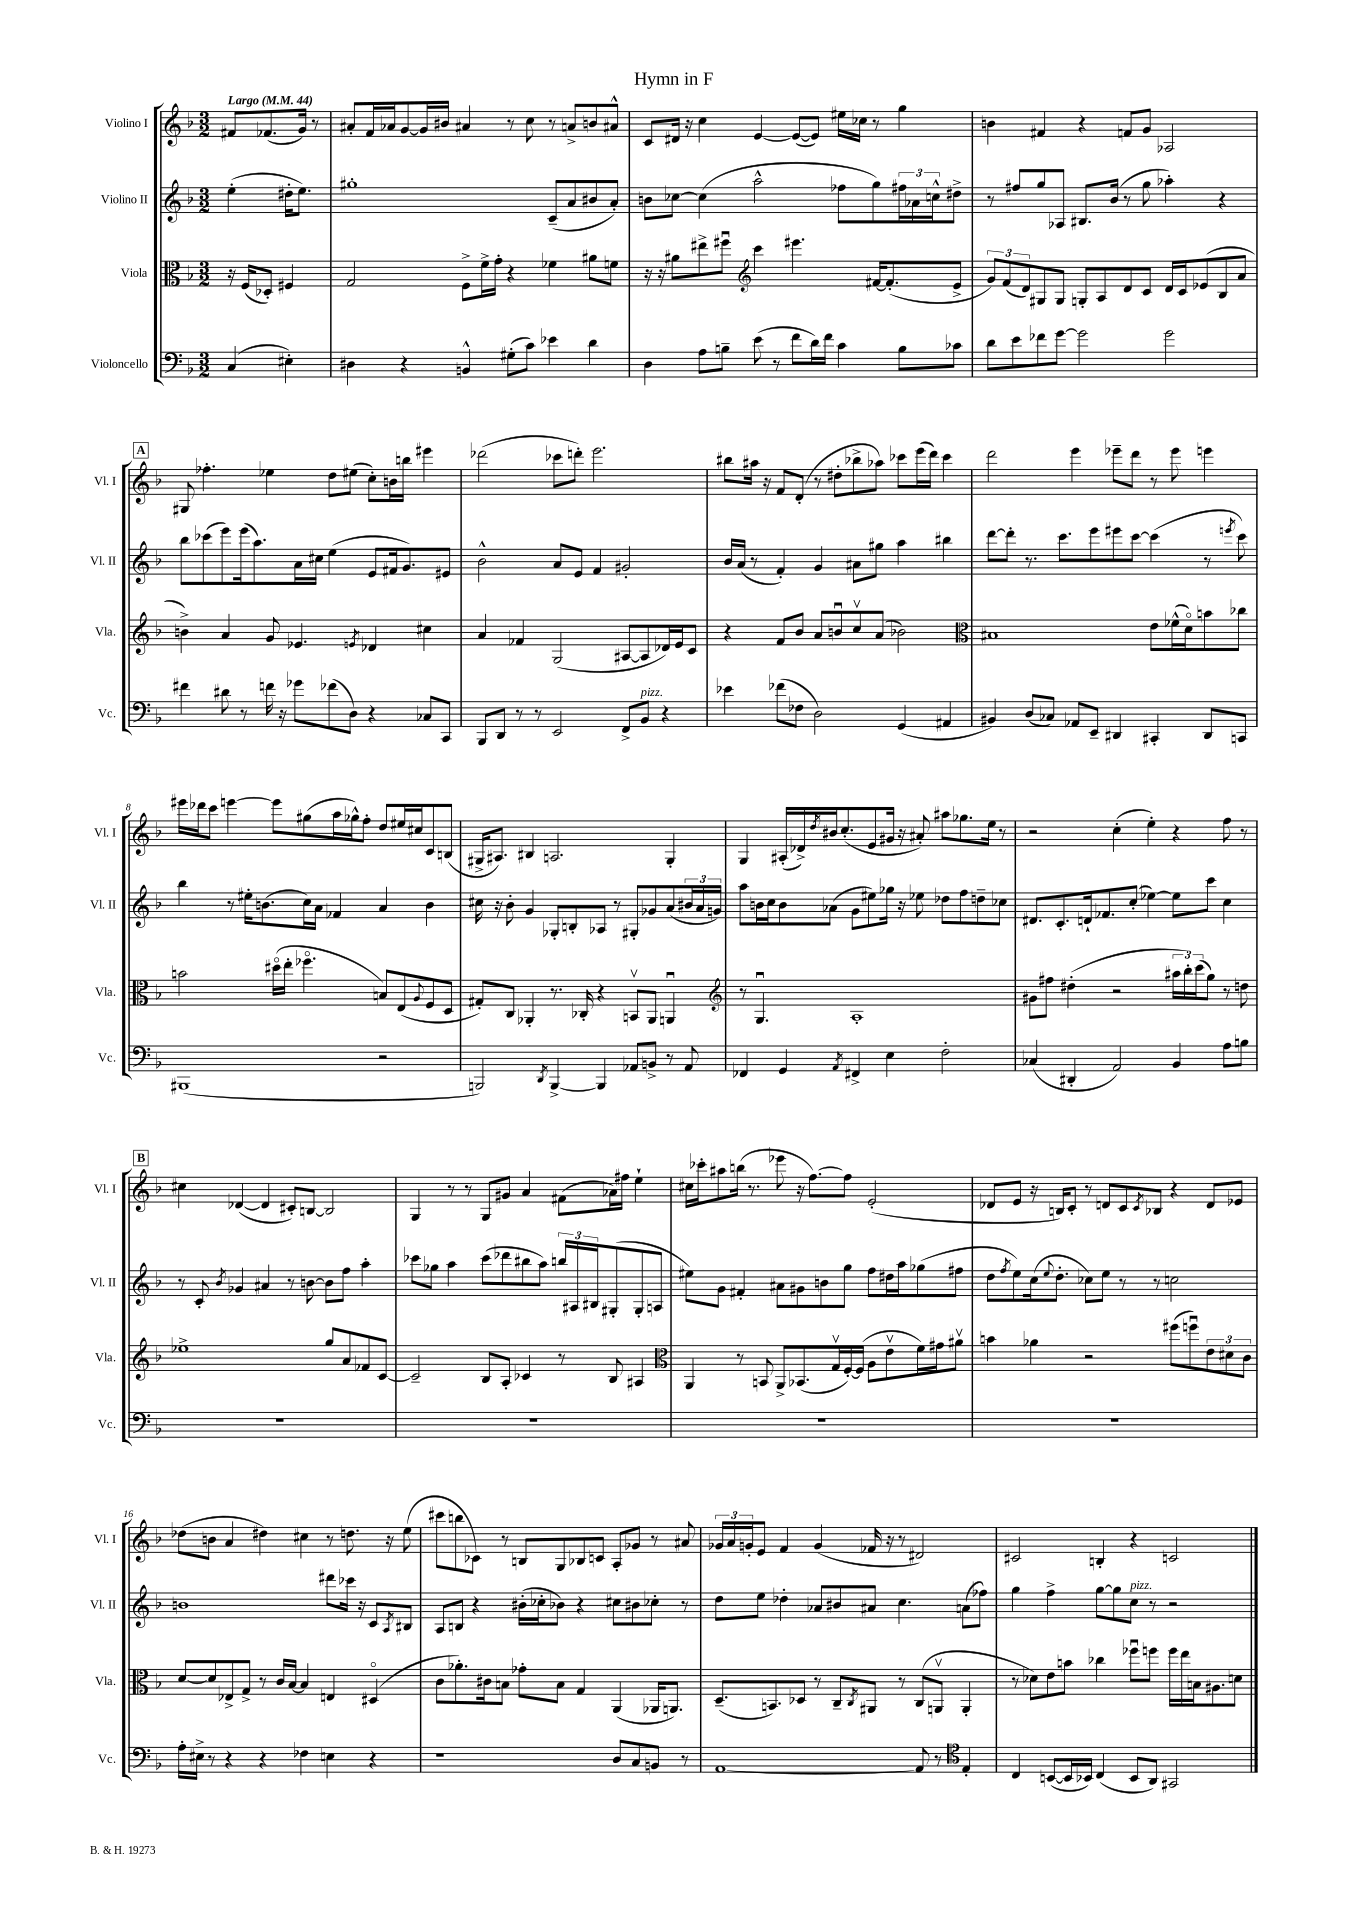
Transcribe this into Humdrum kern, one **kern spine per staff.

**kern	**kern	**kern	**kern
*staff4	*staff3	*staff2	*staff1
*clefF4	*clefC3	*clefG2	*clefG2
*k[b-]	*k[b-]	*k[b-]	*k[b-]
*M3/2	*M3/2	*M3/2	*M3/2
*MM44	*MM44	*MM44	*MM44
(4C/	16r	(4ee'\	8f#/L
.	(16F/LK	.	.
.	8D-'/J)	.	(8.f-/
4E#'\)	4F#/	16dd#'\LK	.
.	.	8.ee\J)	16g/Jk)
.	.	.	8r
=	=	=	=
4D#\	2G/	1gg#'	8a#'/L
.	.	.	16f/L
.	.	.	16a-/J
4r	.	.	[8g/
.	.	.	16g/]L
.	.	.	16b#/JJ
4BB^^/	8F^\L	.	4a#/
.	16f^\L	.	.
.	16g'\JJ	.	.
(8G#'\L	4r	.	8r
8c\J)	.	.	8cc\
4e-\	4f-\	(8c~/L	8r
.	.	8a/	8a^/L
4d\	8a#\L	8b#/	8b/
.	8f\J	8a'/J)	8a#^^/J
=	=	=	=
4D\	16r	8b\L	8c/L
.	16r	.	.
.	8a#\L	[8cc-\J	16d#/Jk
.	.	.	16r
8A\L	8ee#^\	(4cc-\]	4cc\
8B~\J	8ff#u\J	.	.
*	*clefG2	*	*
(8e\	4ccc\	2aa^^\	[4e/
8r	.	.	.
8f\L	4.eee#\	.	(8e/_L
16d\L)	.	.	8e/]J)
16f\JJ	.	.	.
4c\	.	8ff-\L	16ee#\LL
.	.	.	16cc-\JJ
.	[16f#/LK	8gg\)	8r
.	(8.f#'/]	.	.
8B\L	.	24ff#\L	4gg\
.	.	24a-\	.
.	.	24cc^^\J	.
8c-\J	8e^/J	8dd#^\J	.
=	=	=	=
8d\L	12g/L)	8r	4b\
.	(12f/	.	.
8e\	.	8ff#/L	.
.	12d/)	.	.
8f-\	8G#/	8gg/	4f#/
[8g\J	8G#/J	8A-/J	.
2g\]	8G'/L	8.B#/L	4r
.	8A/	.	.
.	.	(16b-/Jk	.
.	8d/	8r	8f/L
.	8c/J	8gg\	8g/J
2g\	16d/LL	4aa-'\)	2A-/
.	16c/J	.	.
.	(8e-/	.	.
.	8B-/	4r	.
.	8a/J	.	.
=	=	=	=
4f#\	4b^\)	8bb-\L	8G#/
.	.	(8ccc-\	4.ff-'\
8d#\	4a/	8eee\)	.
8r	.	(16eee\k	.
.	.	8.aa\)	.
16f\	8g/	.	4ee-\
16r	.	.	.
8g-\L	4.e-/	16a\L	.
.	.	16cc#\JJ	.
(8f-\	.	(4ee\	8dd\L
8D\J)	.	.	(8ee#\J
.	8qe/	.	.
4r	4d-/	8e/L	8cc'\L)
.	.	16f#/k	16b\L
.	.	8.g/)	16bb\JJ
8C-/L	4cc#\	.	4eee#\
8CC/J	.	8e#/J	.
=	=	=	=
8BBB-/L	4a/	2b-^^\	(2ddd-\
8DD/J	.	.	.
8r	4f-/	.	.
8r	.	.	.
2EE/	(2G/	8a/L	8ccc-\L
.	.	8e/J	8ddd'\J)
.	.	4f/	2.eee\
8FF^/L	[8A#/L	2g#'/	.
8BB-/J	8A#/]	.	.
4r	16d-/L)	.	.
.	16e/J	.	.
.	8c/J	.	.
=	=	=	=
4e-\	4r	16b-/LL	8bb#\L
.	.	(16a/JJ	.
.	.	8r	16aa#\Jk
.	.	.	16r
(8f-\L	8f/L	4f'/)	8f/L
8F-\J	8b-/J	.	(8d'/J
2D\)	8a/L	4g/	8r
.	8bu/	.	8dd#'\L
.	8ccv/	8a#\L	8bb-^\
.	(8a/J	8gg#\J	8aa-\J)
(4GG/	2b-\)	4aa\	8ccc-\L
.	.	.	(16eee\L
.	.	.	16ddd\JJ)
4AA#/	.	4bb#\	4ccc-\
=	=	=	=
*	*clefC3	*	*
4BB#/)	1B#	[8ddd\L	2ddd\
.	.	8ddd'\]J	.
(8D/L	.	8.r	.
8C-/J)	.	.	.
.	.	8.ccc\L	.
8AA-/L	.	.	4eee\
8EE~/J	.	8eee\	.
4DD#/	.	8eee#\	8eee-~\L
.	.	[8ccc\J	8ddd\J
4CC#'/	8e\L	(4ccc\]	8r
.	(16f-^^\L	.	8eee-\
.	16do\J)	.	.
8DD#/L	8b\	8r	4eee\
.	.	8qeee/	.
8CC/J	8cc-\J	8ccc\)	.
=	=	=	=
(1BBB#	2b\	4bb-\	16eee#\LL
.	.	.	16ddd-\J
.	.	.	8ccc\J
.	.	8r	[4eee\
.	.	16ee#'\LK	.
.	.	(8.b\	.
.	(16dd#o\LL	.	8eee\]L
.	16ee'\JJ	.	.
.	4.ff-o\	16cc\L)	(8gg#\
.	.	16a\JJ	.
.	.	4f-/	16aa\L
.	.	.	16gg-^^\J)
.	.	.	8ff'\J
2r	8B/L)	4a/	8dd/L
.	(8E/	.	16ee#/L
.	.	.	16cc#/J
.	8qqA/	.	.
.	8F/	4b\	8c/
.	8D/J	.	(8B/J
=	=	=	=
2BBB/)	8G#'/L)	16cc#\	16G#^/LK
.	.	16r	8.A#/J)
.	8C/J	8b-'\	.
.	4AA-'/	4g/	4B#/
8qDD/	.	.	.
[4BBB^/	8.r	8G-'/L	2.A/
.	.	8B'/	.
.	16C-'/	.	.
4BBB/]	4r	8A-/J	.
.	.	8r	.
8AA-/L	8BBv/L	8G#'/L	.
8BB^/J	8AA-/J	8g-/	.
8r	4AAu/	(8a/	4G#'/
8AA-/	.	24b#/L	.
.	.	24a/	.
.	.	24g/JJ)	.
=	=	=	=
*	*clefG2	*	*
4FF-/	8r	8aa\L	4G/
.	4.Gu/	16b\L	.
.	.	16cc\J	.
4GG/	.	8b\	(16A#'/LL
.	.	.	16d-^/)
.	.	.	8qdd/
.	.	(8a-\J	16b#/J
.	.	.	(8.cc'/
8qAA/	.	.	.
4FF#^/	1A'	8g\L	.
.	.	8ee#\)	8e/
4E\	.	16gg-\Jk	16g#/Jk
.	.	16r	16r
.	.	8ee-\	8a#'/)
2F'\	.	8dd-\L	8aa#\L
.	.	8ff\	8.gg-\
.	.	8dd~\	.
.	.	.	16ee\Jk
.	.	8cc-\J	8r
=	=	=	=
(4C-/	8g#\L	8.d#/L	2r
.	8ff#\J	.	.
.	.	8.c'/	.
4DD#'/	(4dd#'\	.	.
.	.	16d`/k	.
.	.	8.f-/	.
2AA/)	2r	.	(4cc'\
.	.	(8cc'/J	.
.	.	[4ee-\)	4ee'\)
4BB-/	24aa#\LL	8ee-\]L	4r
.	24bb-'\)	.	.
.	(24ccc\J	.	.
.	8gg\J)	8ccc\J	.
8A\L	8r	4cc\	8ff\
8B\J	8dd\	.	8r
=	=	=	=
1.r	1ee-^	8r	4cc#\
.	.	8c'/	.
.	.	8qb-/	.
.	.	4g-/	([4d-/
.	.	4a#/	4d-/]
.	.	8r	8c#'/L)
.	.	[8b\	[8B/J
.	8gg/L	8b\]L	2B/]
.	8a/	8ff\J	.
.	8f-/	4aa'\	.
.	[8c/J	.	.
=	=	=	=
1.r	2c~/]	8ccc-\L	4G/
.	.	8gg-\J	.
.	.	4aa\	8r
.	.	.	8r
.	8B-/L	(8ccc-\L	8G/L
.	8A'/J	8ddd-\	8g#/J
.	4c-/	8bb#\	4a/
.	.	8aa\J)	.
.	8r	24bb/LL	(8f#\L
.	.	24A#/	.
.	.	24B#/J	.
.	8B-/	(8G#'/	16a-\L)
.	.	.	16ff#\JJ
.	4A#/	8G#'/	4ee`\
.	.	8A/J	.
=	=	=	=
*	*clefC3	*	*
1.r	4AA/	8ee#\L)	16cc#\LL
.	.	.	16ccc-'\J
.	.	8g\J	8aa#\
.	8r	4f#'/	(16bb\Jk
.	.	.	8.r
.	8BB/	.	.
.	8AA^/L	8a#\L	8eee-\
.	(8.BB-/	8g#\	16r
.	.	.	[8.ff\L)
.	.	8b\	.
.	16Gv/L	.	.
.	[16F'/)	8gg\J	8ff\]J
.	(16F/]JJ	.	.
.	8A\L	8ff\L	(2e'/
.	8ev\	16dd#\L	.
.	.	16aa\J	.
.	16f\L)	(8gg-\	.
.	16g#\J	.	.
.	8a#v\J	8ff#\J	.
=	=	=	=
1.r	4b\	8dd\L	8d-/L
.	.	8qff/	.
.	.	8ee\)	8e/J
.	4a-\	(16cc\k	16r
.	.	8qqee/	.
.	.	8.dd'\J	16B/LK)
.	.	.	8c'/J
.	2r	8cc-\L)	8r
.	.	8ee\J	8d/L
.	.	8r	8c/
.	.	.	8qc/
.	.	8r	8B-/J
.	(8ff#\L	2cc\	4r
.	8ffu\)	.	.
.	12e\	.	8d/L
.	12d#\	.	.
.	.	.	8e-/J
.	12c\J	.	.
=	=	=	=
16A'\LL	[8d/L	1b	(8dd-\L
16E#^\JJ	.	.	.
8r	8d/]	.	8b\J
4r	8E-^/	.	4a/
.	8G^/J	.	.
4r	8r	.	4dd#\)
.	16c/LL	.	.
.	[16B-/JJ	.	.
4F-\	4B-/]	.	4cc#\
4E\	4E/	8ddd#\L	8r
.	.	16ccc-\Jk	8.dd\
.	.	16r	.
4r	(4D#o/	8c/L	.
.	.	.	16r
.	.	8qA/	.
.	.	8B#/J	(8ee\
=	=	=	=
1r	8c\L	8A/L	8ccc#\L
.	8.a-'\)	8B/J	8bb\
.	.	4r	8c-\J)
.	16c#\k	.	.
.	8B\J	.	8r
.	8g-'\L	(16b#'\LL	8B/L
.	.	16cc-'\J	.
.	8B\J	8b-\J)	8G/
.	4G/	4r	8B-/
.	.	.	8c/J
8D/L	(4AA/	8cc#\L	8A'/L
8C/	.	8b#\	8g-/J
8BB/J	16AA-/LK	8cc-'\J	8r
.	8.AA/J)	.	.
8r	.	8r	8a#/
=	=	=	=
[1AA	(8.D~/L	8dd\L	24g-/LL
.	.	.	24a/
.	.	.	24g'/J
.	.	8ee\J	8e/J
.	8.BB/)	.	.
.	.	4dd-'\	4f/
.	8D-/J	.	.
.	8r	8a-/L	(4g/
.	8C~/L	8b#/	.
.	8qC/	.	.
.	8AA#/J	8a#/J	16f-/
.	.	.	16r
.	8r	4.cc\	8r
8AA/]	(8C/L	.	2d#/)
8r	8AAv/J	.	.
*clefC4	*	*	*
4E'/	4AA'/	(8a\L	.
.	.	8ff-\J)	.
=	=	=	=
4C/	8r	4gg\	2c#/
.	8d-\L)	.	.
([8BB/L	8e\	4ff^\	.
16BB/]L	8b\J	.	.
16BB-/JJ)	.	.	.
(4C/	4cc-\	[8gg\L	4B'/
.	.	8gg\]	.
8BB-/L	8ff-u\L	8cc\J	4r
8AA/J)	8ff\J	8r	.
2GG#/	16ff\LL	2r	2c/
.	16ee\	.	.
.	16B\J	.	.
.	8.A#\	.	.
.	8d\J	.	.
==	==	==	==
*-	*-	*-	*-
